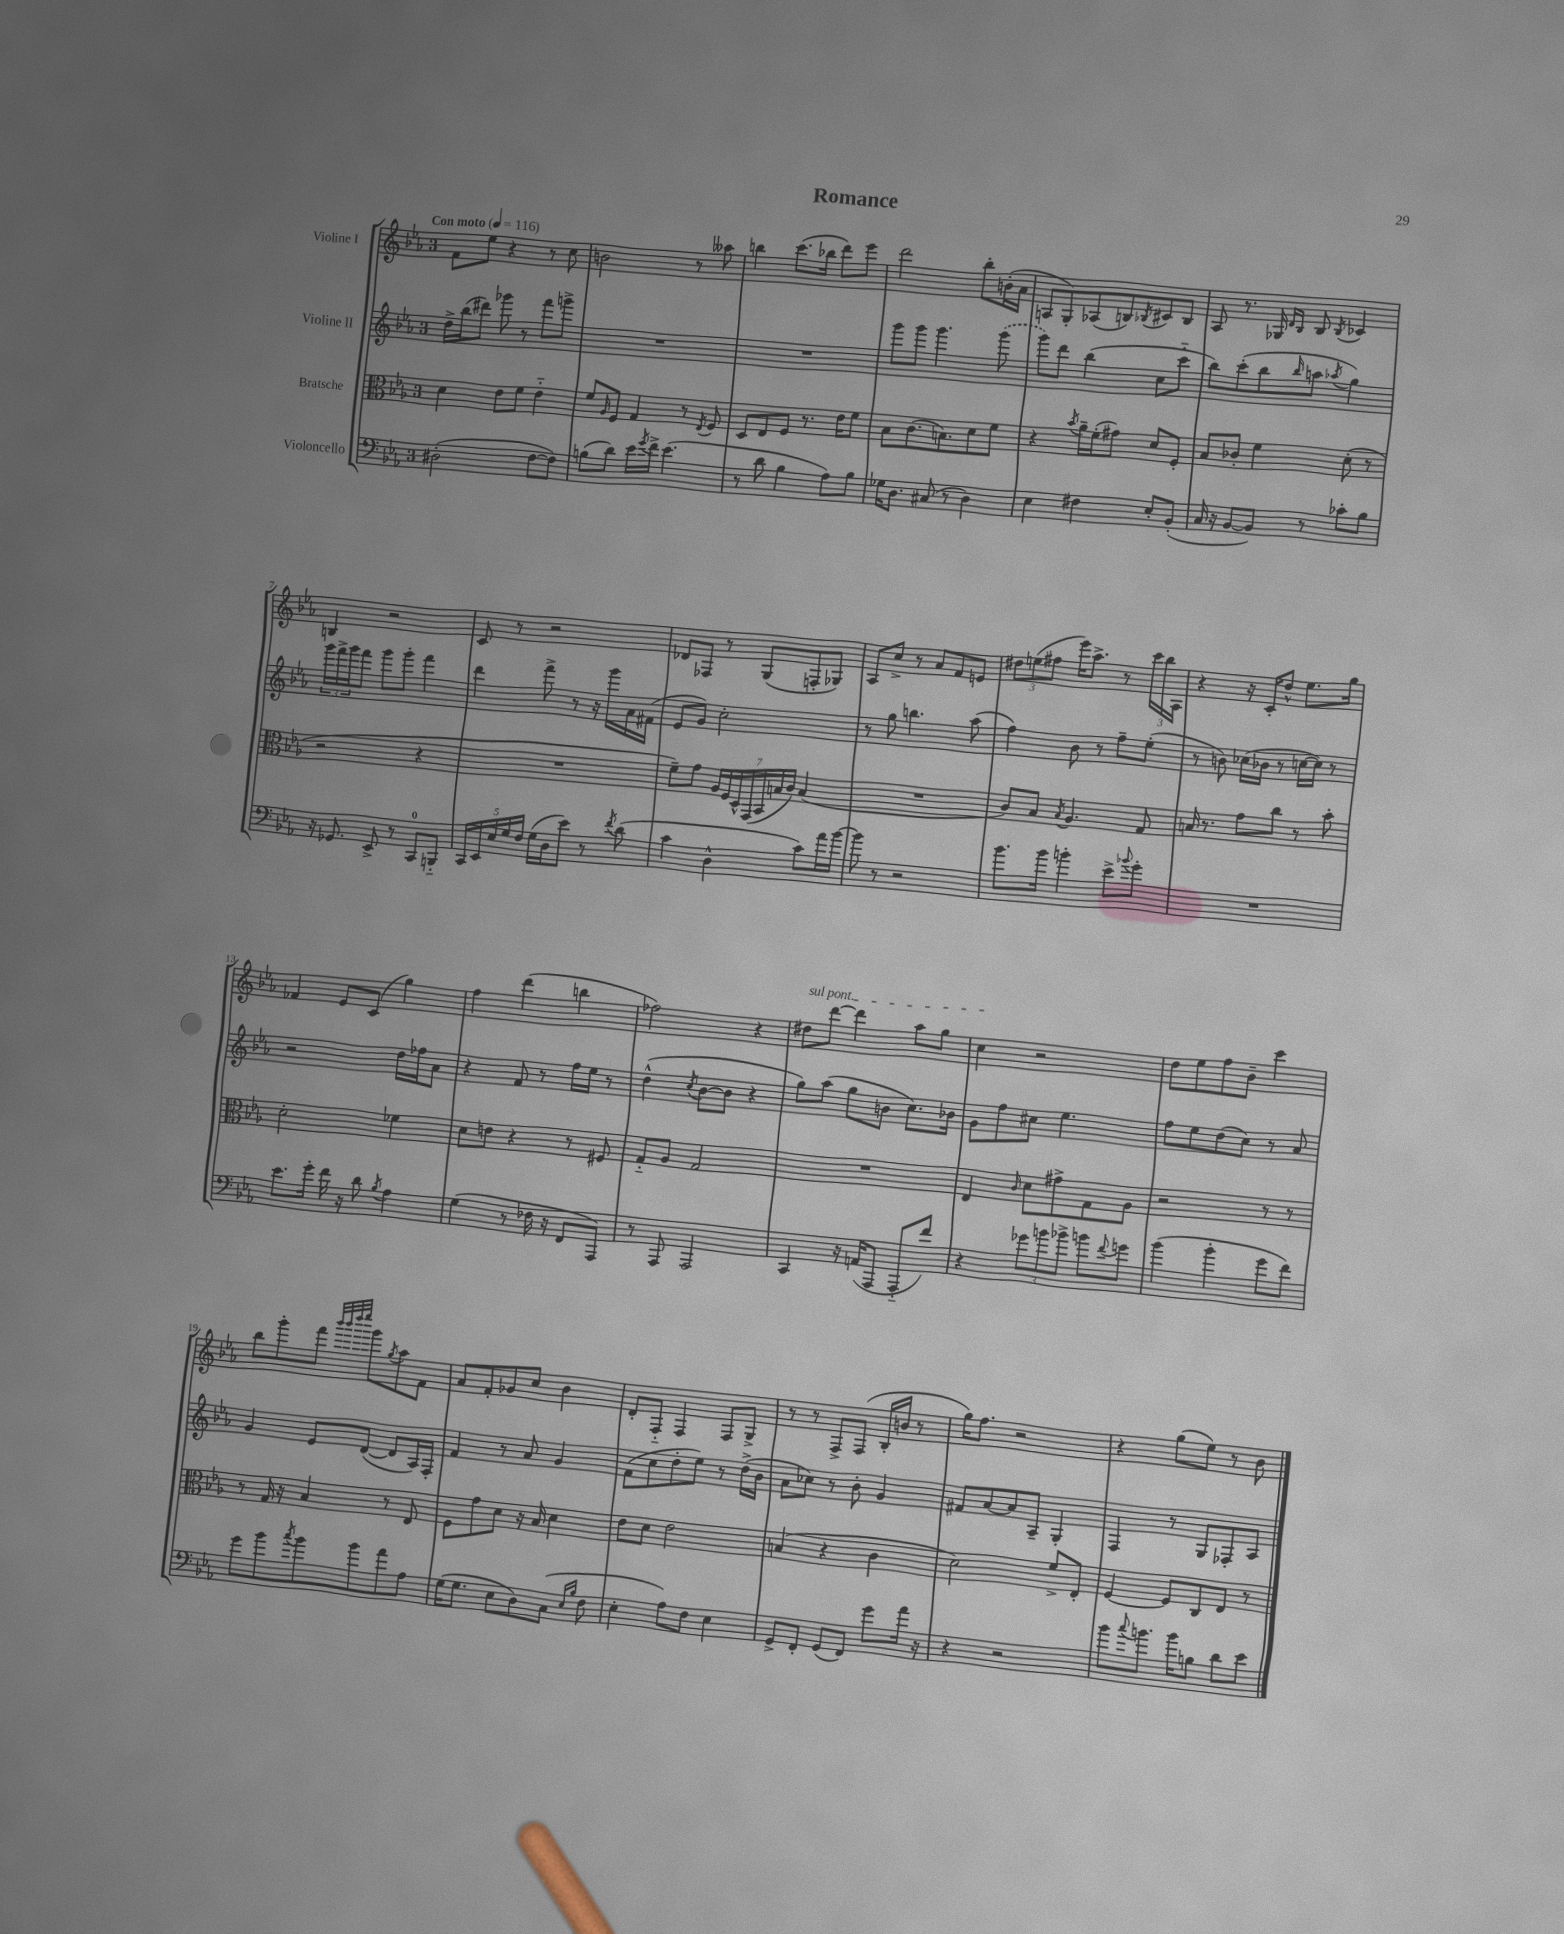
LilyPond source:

\header { title = "Romance" }
<<
\new StaffGroup <<
\new Staff = "s0" \with { instrumentName = "Violine I" } {
    \clef treble \key ees \major \once \override Staff.TimeSignature.style = #'single-digit \time 3/4 \tempo "Con moto" 4 = 116
    f'8 ees''8 r4 r8 c''8 |
    b'2 r8 aeses''8 |
    b''4 c'''8.( bes''16 d'''8) ees'''8 |
    d'''2 bes''8-. b'16-.( aes'16 |
    a8 g8-.) aes8( b8) \acciaccatura { bes8 } cis'8 bes8 |
    aes8 r8. ges16 \grace { d'16 bes16 } bes8 \acciaccatura { bes8 } ces'4 |
    b4 r2 |
    c'8 r8 r2 |
    des'8 fes8 r8 g8( f8-. ges8) |
    aes8 c''8-> r8 aes'8 f'8 e'8 |
    \tuplet 3/2 { dis''8 e''8( fis''8 } ees'''16) aes''8.-> r8 \tuplet 3/2 { c'''16 bes''16 aes16 } |
    r4 r16 c'16-. d''8-^ ees''8. g''16 |
    fes'4 ees'8 c'8( g''4) |
    f''4 d'''4( b''4 |
    fes''2) r4 |
    \once \override TextSpanner.bound-details.left.text = \markup { \italic "sul pont." } dis''8\startTextSpan d'''8~ d'''4 aes''8 g''8 |
    c''4\stopTextSpan r2 |
    d''8 ees''8 f''8 bes'8-- c'''4 |
    bes''8 g'''8-. f'''8 \grace { bes'''32 bes'''32 d''''32 ees''''32 } g'''8 \acciaccatura { g''8 } aes''8 f'8 |
    aes'8 f'8-. ges'8 c''8 bes'4 |
    d'8-. f8-_ f4 f8 g8-> |
    r8 r8 f8-> f8( bes16-. b'16 r8 |
    g''16) f''8. r2 |
    r4 g''8( ees''8) r8 bes'8 \bar "|." |
}
\new Staff = "s1" \with { instrumentName = "Violine II" } {
    \clef treble \key ees \major \once \override Staff.TimeSignature.style = #'single-digit \time 3/4
    d''16-> bes''16( dis'''8) ges'''8 r8 f'''8 g'''8-> |
    R2. |
    R2. |
    g'''8 g'''8 g'''4. \once \slurDashed g'''8( |
    g'''8) d'''8 bes''4( c''8 c'''8-_ |
    bes''8) c'''8-.( bes''8 \grace { bes''16 } a''8 \acciaccatura { aes''8 } g''4) |
    \tuplet 3/2 { g'''16 f'''16-> g'''16 } f'''8 g'''8 g'''8-. f'''4 |
    d'''4 f'''8-> r8 r16 g'''16 aes'16 fis'16( |
    ees'8 g'8) c''2-. |
    r8 g''8 b''4. aes''8( |
    f''4) bes'8 r8 f''8-- ees''8-.( |
    r8 b'8) ces''16( bes'16 r8 c''16~ c''16) r8 |
    r2 d''16 fes''16 aes'8 |
    r4 f'8 r8 f''16 ees''16 r8 |
    d''4-^( \acciaccatura { c''8 } bes'8~ bes'8 r4 |
    g''8) aes''8( g''8 b'8 c''8.) bes'16 |
    g'8 f''8 cis''8 ees''4. |
    f''8 ees''8 d''8( c''8) r8 aes'8 |
    g'4 ees'8 d'8~( d'8 aes16) f16-. |
    f'4 r8 aes'8 g'4 |
    f'8( c''8 d''8-. ees''8) r8 d''16->( bes'16 |
    aes'8 ces''8) r8 bes'8-. g'4 |
    fis'8 aes'8~ aes'8 aes8-- g4-. |
    f4 r8 g8 fes8-. aes8 \bar "|." |
}
\new Staff = "s2" \with { instrumentName = "Bratsche" } {
    \clef alto \key ees \major \once \override Staff.TimeSignature.style = #'single-digit \time 3/4
    d'4 ees'8 f'8 ees'4-_ |
    f'8 \grace { aes16 } f8 g4 r8 \acciaccatura { ees8 } f8 |
    d8 ees8 f8 r8. ees'16 f'8 |
    bes8 c'8.( b8.) d'8 f'8 |
    r4 \acciaccatura { bes'8 } aes'16-- f'16-.( gis'8) d'8 f8-. |
    bes8 ces'8-. f'4 d'8-.( r8 |
    r2 r4 |
    R2. |
    f'8--) g'8 \tuplet 7/4 { aes16 f16 d16-^ g,16( bes,16 b16 c'16) } b4( |
    R2. |
    c'8) bes8 \acciaccatura { bes8 } aes4. g8 |
    b16 r8. g'8 c''8 r8 bes'8-. |
    d'2-. fes'4 |
    d'8 e'8 r4 r8 fis8 |
    g8-_ aes8 g2 |
    R2. |
    ees4 \grace { c'16 } d'8 gis'8-> g8 aes8 |
    r2 r8 r8 |
    r8 g16 r16 bes4 r8 ees8 |
    f8 g'8 d'8 r16 bes16 d'4 |
    ees'8 d'8 ees'2 |
    b4( r4 c'4 |
    d'2) f'8-> ees8-. |
    f4~ f8 c8 ees8 r8 \bar "|." |
}
\new Staff = "s3" \with { instrumentName = "Violoncello" } {
    \clef bass \key ees \major \once \override Staff.TimeSignature.style = #'single-digit \time 3/4
    dis2-.( f8~ f8) |
    b8( d'8) ees'16 \acciaccatura { g'8 } f'16-> ees'4.( |
    r8 d'8 bes4 aes8) bes8 |
    ges16 d8. cis8( r8 d4) |
    ees4 fis4 ees8-. bes,8-.( |
    c16 r16 bes,8~ bes,8) r8 ces'8-. bes8 |
    r16 ges,8. ees,8-> r8 c,8-0 b,,8-_ |
    \tuplet 5/4 { c,16 ees,16 ees16 g16 f16 } g16( d16 ees'8) r8 \acciaccatura { f'8 } d'8( |
    c'4 d4-^ c'8) aes'16 bes'16~ |
    bes'8 r8 r2 |
    bes'8. bes'16 b'4-. ees'8-> \appoggiatura { bes'8 } g'8-. |
    R2. |
    ees'8. g'16-. f'16 r16 d'8 \acciaccatura { bes8 } aes4 |
    g4( r8 fes16 r16 f,8 aes,,8) |
    r8 aes,,8 aes,,2 |
    c,4 r16 a,16( aes,,8 aes,,8-_ f'8) |
    r4 \tuplet 3/2 { ges'8 b'8 bes'8-> } b'8 \appoggiatura { f'8 } g'8 |
    bes'4( bes'4-. g'8 f'8) |
    g'8 bes'8 \acciaccatura { c''8 } bes'8 bes'8 aes'8 aes8 |
    g16( g8. ees8 d8) c8( \grace { ees16 bes16 } f8 |
    ees4-. aes8) f8 ees4 |
    g,8-> f,8-. g,8( f,8) g'8 aes'16 r16 |
    r4 r2 |
    bes'8 \appoggiatura { c''8 } b'8. b'16 b8 d'8 ees'8 \bar "|." |
}
>>
>>
